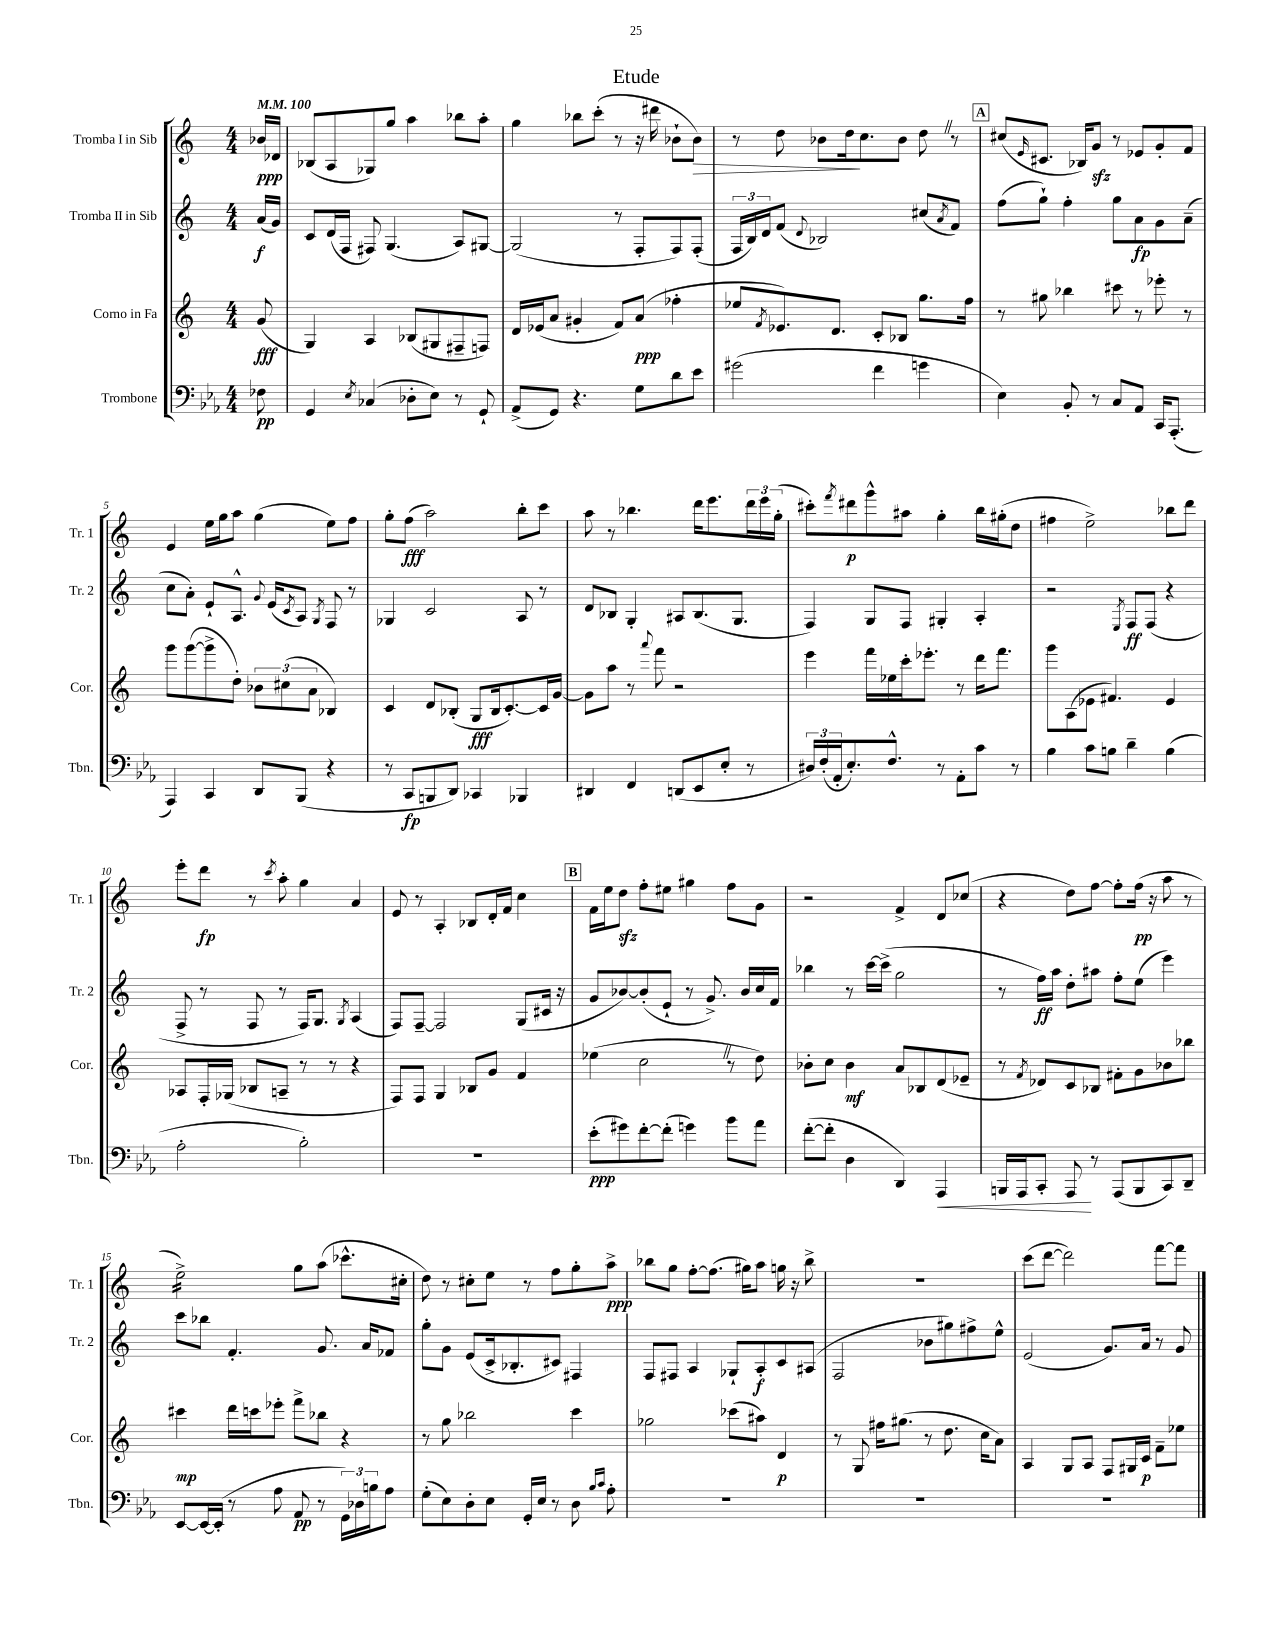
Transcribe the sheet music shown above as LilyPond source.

\header { title = "Etude" }
<<
\new StaffGroup <<
\new Staff = "s0" \with { instrumentName = "Tromba I in Sib" shortInstrumentName = "Tr. 1" } {
    \clef treble \key c \major \numericTimeSignature \time 4/4 \partial 8 \tempo 4 = 100
    bes'16\ppp des'16 |
    bes8( a8 ges8) g''8 a''4 bes''8 a''8-. |
    g''4 bes''8 c'''8-.( r8 r16 dis'''16 bes'8-! bes'8\>) |
    r8 d''8 bes'8 d''16\! c''8. bes'8 d''8 \once \override BreathingSign.text = \markup { \musicglyph "scripts.caesura.straight" } \breathe r8 |
    \mark \markup { \box "A" } cis''8( \grace { e'16 } cis'8. bes16) g'8\sfz r8 ees'8 g'8-. f'8 |
    e'4 e''16 g''16 a''8 g''4( e''8) f''8 |
    g''8-. f''8\fff( a''2) b''8-. c'''8 |
    a''8 r8 bes''4. d'''16 e'''8. \tuplet 3/2 { d'''16 e'''16 g''16-.( } |
    cis'''8-.) \acciaccatura { f'''8 } dis'''8\p g'''8-^ ais''8 g''4-. b''16 gis''16-.( d''8 |
    fis''4 e''2->) bes''8 d'''8 |
    e'''8-. d'''8\fp r8 \acciaccatura { c'''8 } a''8-. g''4 a'4 |
    e'8 r8 a4-. bes8 d'16-. f'16 c''4 |
    \mark \markup { \box "B" } f'16 e''16 d''8\sfz f''8-. eis''8 gis''4 f''8 g'8 |
    r2 f'4-> d'8 ces''8( |
    r4 d''8) f''8~ f''8-. f''16\pp( r16 a''8 r8 |
    e''2:16->) g''8 a''8( ces'''8.-^ cis''16-. |
    d''8) r8 cis''8-. e''8 r8 f''8 g''8-. a''8->\ppp |
    bes''8 g''8 f''8~-. f''8.( gis''16) a''8 g''16 r16 bes''8-> |
    R1 |
    c'''8( d'''8~ d'''2) f'''8~ f'''8 \bar "|." |
}
\new Staff = "s1" \with { instrumentName = "Tromba II in Sib" shortInstrumentName = "Tr. 2" } {
    \clef treble \key c \major \numericTimeSignature \time 4/4 \partial 8
    a'16\f( g'16) |
    c'8 d'16( f16 fis8) g4.( a8) gis8~ |
    gis2( r8 f8-. f8) f8-.( |
    \tuplet 3/2 { f16 b16) d'16 } f'8( \appoggiatura { d'8 } bes2) cis''8( \acciaccatura { a'8 } f'8) |
    \mark \markup { \box "A" } f''8( g''8-!) f''4-. g''8 a'8\fp g'8 a'8--( |
    c''8 a'8-.) e'8-! a8.-^ \appoggiatura { g'8 } e'16( \acciaccatura { c'8 } a8) \acciaccatura { g8 } f8 r8 |
    ges4 c'2 a8 r8 |
    d'8 bes8 g4-. ais8 bes8.( g8. |
    f4) g8 f8 gis4-. a4-. |
    r2 \acciaccatura { e8 } f8\ff f8( r4 |
    f8-> r8 f8 r8 f16) g8. \acciaccatura { g8 } a4( |
    f8) f8~-- f2 g8( cis'16 r16 |
    \mark \markup { \box "B" } g'8 bes'8~) bes'8-.( e'8-! r8 g'8.->) bes'16 c''16 f'16 |
    bes''4 r8 c'''16~ c'''16->( g''2 |
    r8 f''16\ff) a''16 d''8-. ais''8 f''8-. e''8( e'''4) |
    c'''8 bes''8 f'4.-. g'8. a'16 fes'8 |
    g''8-. g'8 e'8( c'16-> bes8.-. cis'8) fis4 |
    f8 fis8 a4 ges8-! a8-.\f c'8 ais8( |
    f2 bes'8 gis''8) fis''8-> e''8-^ |
    e'2( g'8.) a'16 r8 g'8 \bar "|." |
}
\new Staff = "s2" \with { instrumentName = "Corno in Fa" shortInstrumentName = "Cor." } {
    \clef treble \key c \major \numericTimeSignature \time 4/4 \partial 8
    g'8\fff( |
    g4) a4 bes8( gis8 fis8-- f8) |
    d'16 ees'16( a'8 gis'4-. f'8) a'8\ppp( fes''4-. |
    ees''8 \acciaccatura { f'8 } ees'8.) d'8. c'8-. bes8 g''8. f''16 |
    \mark \markup { \box "A" } r8 gis''8 bes''4 cis'''8 r8 ees'''8-. r8 |
    g'''8 g'''8~( g'''8-> d''8-.) \tuplet 3/2 { bes'8 cis''8( a'8 } bes4) |
    c'4 d'8 bes8-.( g8\fff bes16 c'8.~-.) c'16 g'16~ |
    g'8 a''8 r8 \appoggiatura { a'''8 } f'''8 r2 |
    e'''4 f'''16 ees''16 c'''16-. ees'''8.-. r8 d'''16 f'''8. |
    g'''8 a8( ees'8 fis'4.) ees'4 |
    aes8 f16-. ges16( bes8 a8-- r8 r8 r4 |
    f8) f8 g4 bes8 g'8 f'4 |
    \mark \markup { \box "B" } ees''4( c''2 \once \override BreathingSign.text = \markup { \musicglyph "scripts.caesura.straight" } \breathe r8 d''8) |
    bes'8-. c''8 bes'4\mf a'8 bes8 d'8( ees'8-- |
    r8 \acciaccatura { f'8 } des'8) c'8 bes8 fis'8-. g'8 bes'8 bes''8 |
    cis'''4\mp d'''16 c'''16 ees'''8-. f'''8-> bes''8 r4 |
    r8 g''8 bes''2 c'''4 |
    ges''2 ces'''8( ais''8) d'4\p |
    r8 g8 fis''16 gis''8.( r8 d''8. c''16 a'8) |
    a4 g8 a8 f8 gis16 c'16\p f'8-- ees''8 \bar "|." |
}
\new Staff = "s3" \with { instrumentName = "Trombone" shortInstrumentName = "Tbn." } {
    \clef bass \key ees \major \numericTimeSignature \time 4/4 \partial 8
    fes8\pp |
    g,4 \acciaccatura { ees8 } ces4( des8-. ees8) r8 g,8-! |
    aes,8->( g,8) r4. g8 d'8 ees'8 |
    gis'2( f'4 g'4 |
    \mark \markup { \box "A" } ees4) bes,8-. r8 c8 aes,8 c,16 aes,,8.-.( |
    aes,,4) c,4 d,8 bes,,8( r4 |
    r8 c,8\fp b,,8 d,8) ces,4 bes,,4 |
    dis,4 f,4 d,8( ees,8 ees8-. r8 |
    \tuplet 3/2 { dis16) f16-.( aes,16-. } ees8.-.) f8.-^ r8 aes,8-. c'8 r8 |
    bes4 c'8 b8 d'4-- b4( |
    aes2-. bes2-.) |
    R1 |
    \mark \markup { \box "B" } ees'8-.\ppp( gis'8) f'8~-. f'8-.( g'4) bes'8 aes'8 |
    f'8~-.( f'8-. d4 d,4) aes,,4\< |
    b,,16 aes,,16 c,8-. aes,,8\! r8 aes,,8( b,,8 c,8) d,8-- |
    ees,8~ ees,16~ ees,16-.( r8 aes8 aes,8\pp r8 \tuplet 3/2 { g,16) des16 b16 } aes8 |
    g8-.( ees8) d8-. ees8 g,16-. ees16 r8 d8 \grace { bes16 c'16 } aes8-. |
    R1 |
    R1 |
    R1 \bar "|." |
}
>>
>>
